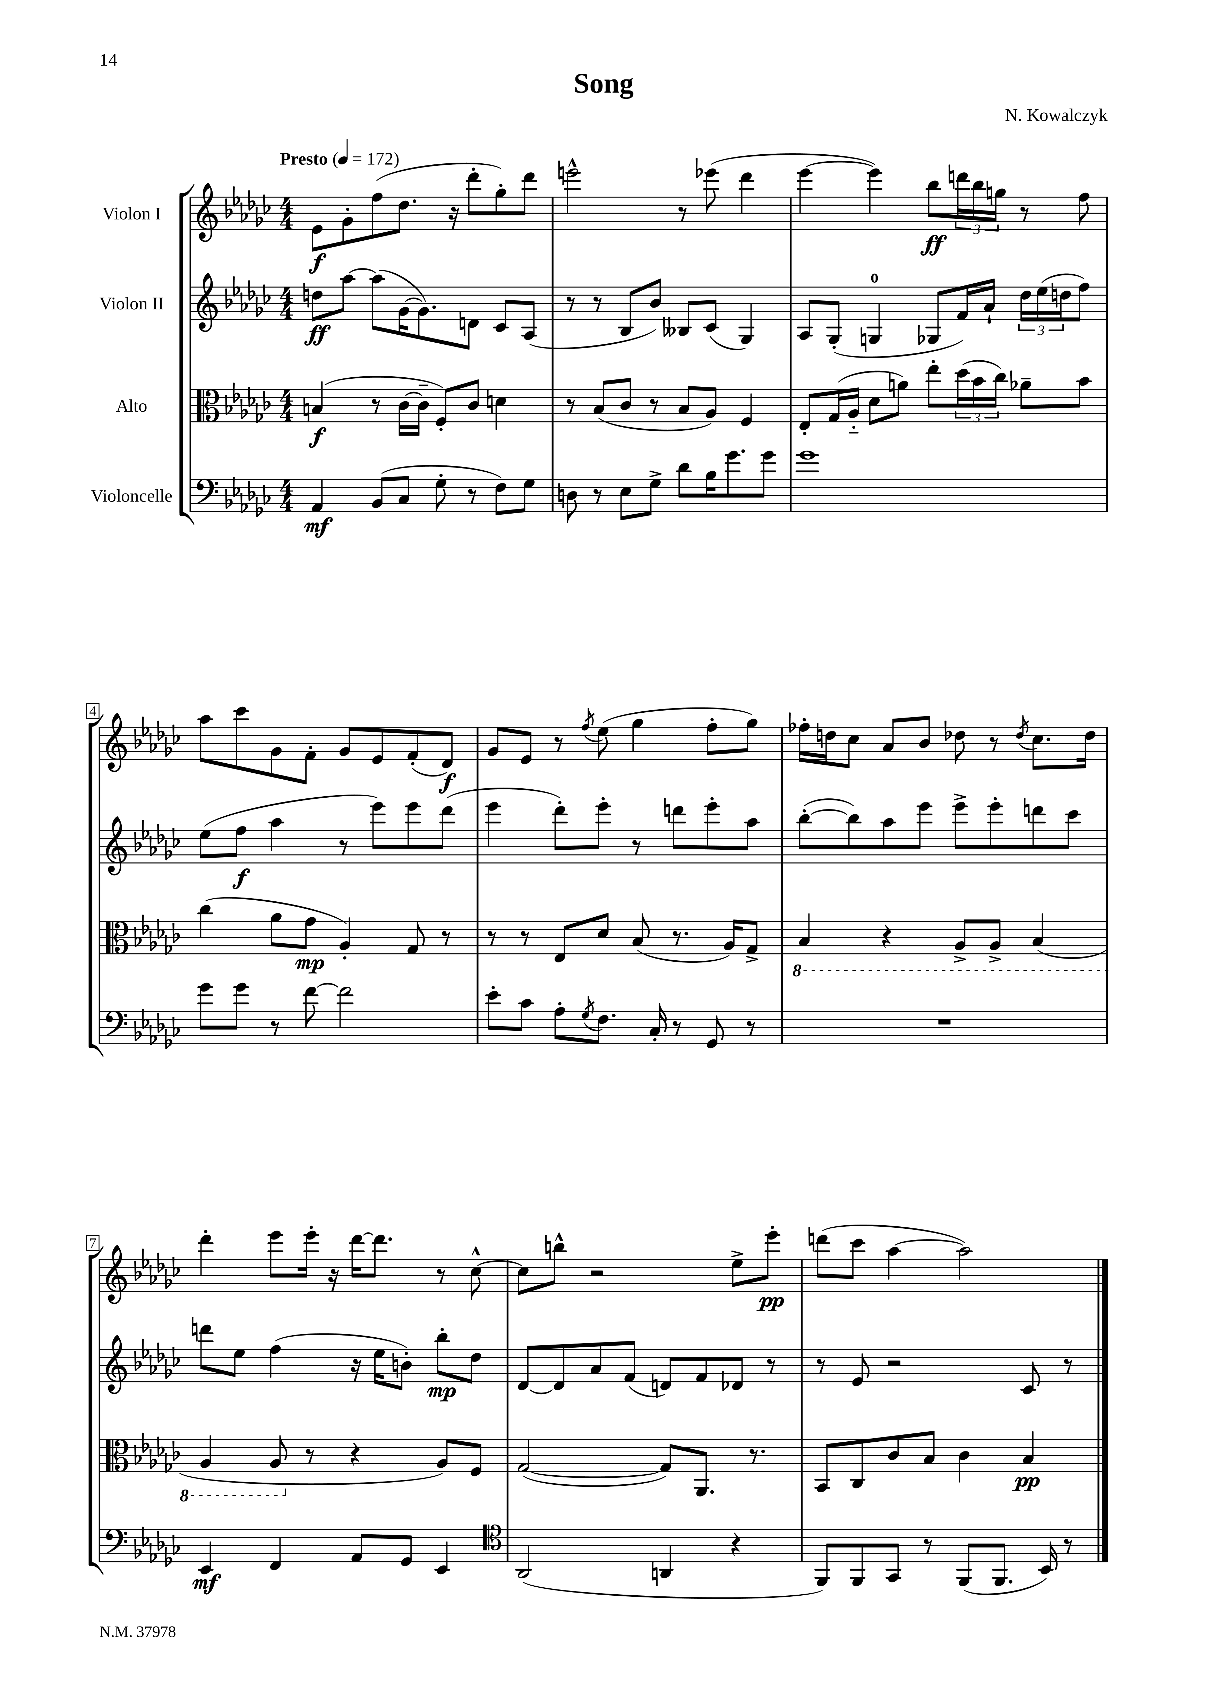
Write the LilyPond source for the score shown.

\header { title = "Song" composer = "N. Kowalczyk" }
<<
\new StaffGroup <<
\new Staff = "s0" \with { instrumentName = "Violon I" } {
    \clef treble \key ges \major \numericTimeSignature \time 4/4 \tempo "Presto" 4 = 172
    ees'8\f ges'8-. f''8( des''8. r16 des'''8-. ges''8-.) des'''8 |
    e'''2-^ r8 ees'''8( des'''4 |
    ees'''4~ ees'''4) bes''8\ff \tuplet 3/2 { d'''16 bes''16 g''16 } r8 f''8 |
    aes''8 ces'''8 ges'8 f'8-. ges'8 ees'8 f'8-.( des'8\f) |
    ges'8 ees'8 r8 \acciaccatura { f''8 } ees''8( ges''4 f''8-. ges''8) |
    fes''16-. d''16 ces''8 aes'8 bes'8 des''8 r8 \acciaccatura { des''8 } ces''8. des''16 |
    des'''4-. ees'''8 ees'''16-. r16 des'''16~ des'''8. r8 ces''8~-^ |
    ces''8 b''8-^ r2 ees''8-> ees'''8-.\pp |
    d'''8( ces'''8 aes''4~ aes''2) \bar "|." |
}
\new Staff = "s1" \with { instrumentName = "Violon II" } {
    \clef treble \key ges \major \numericTimeSignature \time 4/4
    d''8\ff aes''8~ aes''8( ges'16~ ges'8.) d'8 ces'8 aes8( |
    r8 r8 bes8 bes'8) beses8 ces'8( ges4) |
    aes8 ges8-.( g4-0 ges8 f'16) aes'16-! \tuplet 3/2 { des''16 ees''16( d''16 } f''8) |
    ees''8( f''8\f aes''4 r8 ees'''8) ees'''8 des'''8( |
    ees'''4 des'''8-.) ees'''8-. r8 d'''8 ees'''8-. aes''8 |
    bes''8~-.( bes''8) aes''8 ees'''8 ees'''8-> ees'''8-. d'''8 ces'''8 |
    d'''8 ees''8 f''4( r16 ees''16 b'8-.) bes''8-.\mp des''8 |
    des'8~ des'8 aes'8 f'8( d'8) f'8 des'8 r8 |
    r8 ees'8 r2 ces'8 r8 \bar "|." |
}
\new Staff = "s2" \with { instrumentName = "Alto" } {
    \clef alto \key ges \major \numericTimeSignature \time 4/4
    b4\f( r8 ces'16~ ces'16-- f8-.) ces'8 d'4 |
    r8 bes8( ces'8 r8 bes8 aes8) f4 |
    ees8-. ges16( aes16-_ des'8 a'8) ees''8-. \tuplet 3/2 { des''16( bes'16 ces''16) } aes'8-- bes'8 |
    ces''4( aes'8 ges'8\mp aes4-.) ges8 r8 |
    r8 r8 ees8 des'8 bes8( r8. aes16) ges8-> |
    \ottava #-1 bes,4 r4 aes,8-> aes,8-> bes,4( |
    aes,4 aes,8 \ottava #0 r8 r4 aes8) f8 |
    ges2~( ges8) aes,8. r8. |
    bes,8 ces8 ces'8 bes8 ces'4 bes4\pp \bar "|." |
}
\new Staff = "s3" \with { instrumentName = "Violoncelle" } {
    \clef bass \key ges \major \numericTimeSignature \time 4/4
    aes,4\mf bes,8( ces8 ges8-. r8 f8) ges8 |
    d8 r8 ees8 ges8-> des'8 bes16 ges'8. ges'8 |
    ges'1 |
    ges'8 ges'8 r8 f'8~ f'2 |
    ees'8-. ces'8 aes8-. \acciaccatura { ges8 } f8. ces16-. r8 ges,8 r8 |
    R1 |
    ees,4\mf f,4 aes,8 ges,8 ees,4 |
    \clef tenor aes,2( a,4 r4 |
    f,8) f,8 ges,8 r8 f,8( f,8. bes,16) r8 \bar "|." |
}
>>
>>
\layout { \context { \Score \override BarNumber.stencil = #(make-stencil-boxer 0.1 0.3 ly:text-interface::print) } }
